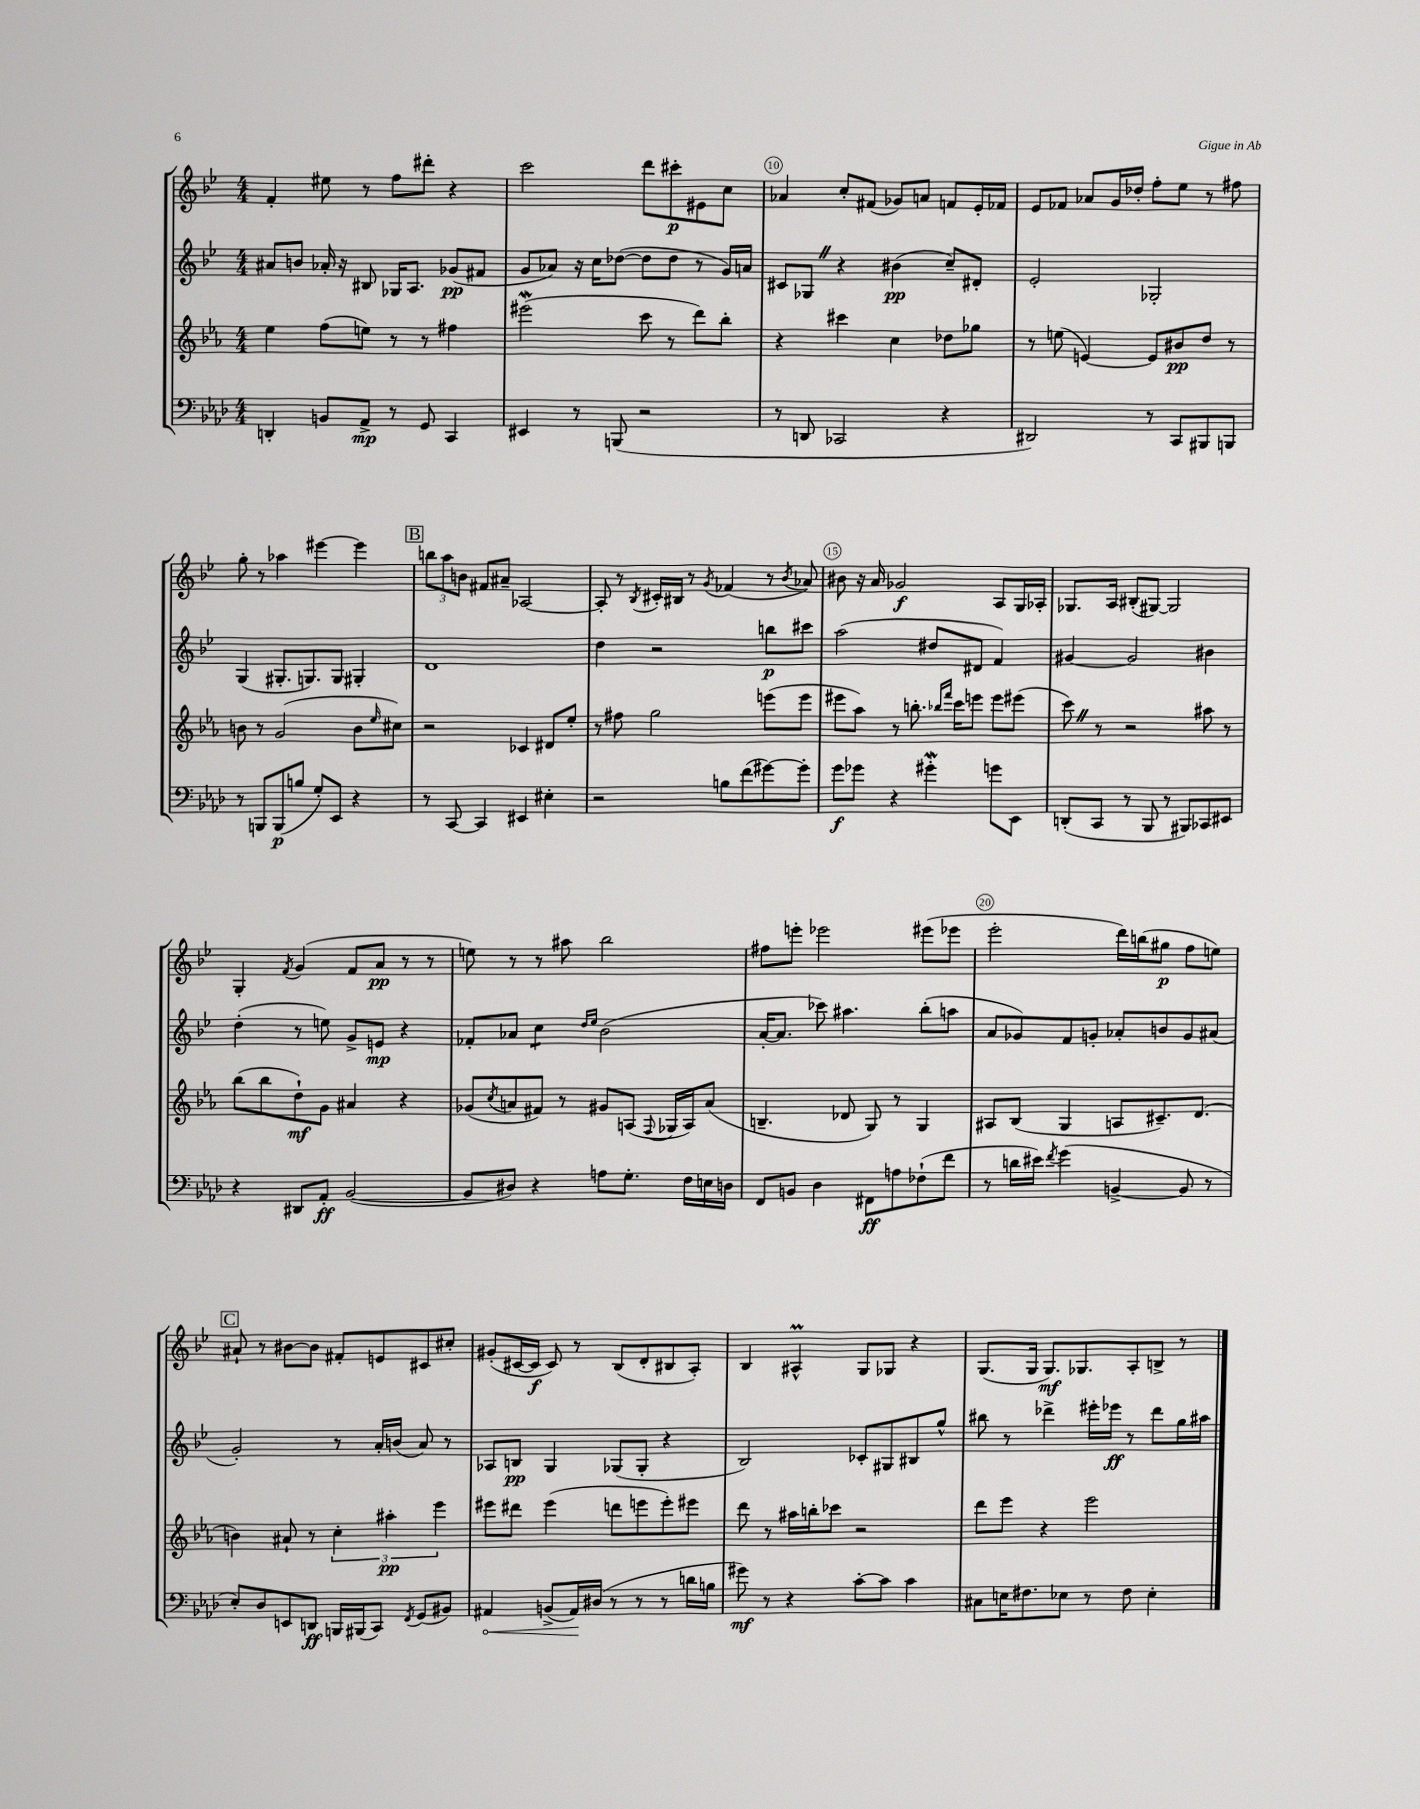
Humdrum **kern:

**kern	**kern	**kern	**kern
*staff4	*staff3	*staff2	*staff1
*clefF4	*clefG2	*clefG2	*clefG2
*k[b-e-a-d-]	*k[b-e-a-]	*k[b-e-]	*k[b-e-]
*M4/4	*M4/4	*M4/4	*M4/4
4DD'	4ee-	8a#	4f'
.	.	8b	.
8BB	(8ff	16a-'	8ee#
.	.	16r	.
8AA-^	8ee)	8B#	8r
8r	8r	16G-	8ff
.	.	8.A	.
8GG	8r	.	8ddd#'
4CC	4ff#	(8g-	4r
.	.	8f#	.
=	=	=	=
4EE#	(2eee#	8g	2ccc
.	.	8a-)	.
8r	.	16r	.
.	.	16cc	.
(8BBB	.	([8dd-	.
2r	8ccc	8dd-]	8ddd
.	8r	8dd-	8ccc#'
.	8ddd)	8r	8e#
.	8bb-'	16g)	8cc
.	.	16a	.
=	=	=	=
8r	4r	8c#	4a-
8DD	.	8G-	.
2CC-	4ccc#	4r	8cc'
.	.	.	(8f#
.	4cc	(4b#	8g-)
.	.	.	8a
4r	8dd-	8cc~)	8f
.	8gg-	8d#'	16e-'
.	.	.	16f-
=	=	=	=
2DD#)	8r	2e-'	8e-
.	(8ee	.	8f-
.	[4e)	.	8a-
.	.	.	16g
.	.	.	16dd-'
8r	8e]	2G-'	8ff'
8CC	8b#	.	8ee-
8BBB#	8dd	.	8r
8BBB	8r	.	8ff#
=	=	=	=
8r	8b	(4G	8gg'
8BBB	8r	.	8r
(8BBB	(2g	8.G#'	4aa-
8B	.	.	.
.	.	8.G)	.
8G')	.	.	[4eee#
8EE-	.	8G	.
4r	8b	4G#'	4eee#]
.	16qqee-	.	.
.	8cc#)	.	.
=	=	=	=
8r	2r	1d	12bb
.	.	.	12aa
[8CC	.	.	.
.	.	.	12b
4CC]	.	.	8f#
.	.	.	8a#~
4EE#	4c-	.	[2A-
4E#'	8d#	.	.
.	8ee-'	.	.
=	=	=	=
2r	8r	4dd	8A-']
.	8ff#	.	8r
.	.	.	8qB-
.	2gg	2r	16c#'
.	.	.	16B#
.	.	.	8r
.	.	.	8qg
8B	.	.	(4f-
(8f	.	.	.
[8g#)	(8eee	8bb	8r
.	.	.	8qb-
8g#']	8eee	8ccc#	8a-)
=	=	=	=
8g	8eee#	(2aa	8b#
8g-	8aa-)	.	16r
.	.	.	16a
4r	8r	.	2g-
.	8.bb'	.	.
4g#'	.	8dd#	.
.	16qqbb-	.	.
.	16qqfff	.	.
.	16ccc	.	.
.	8eee	8d#	.
8g	8eee	4f)	8A
8EE-	(8eee#	.	16G
.	.	.	16A-'
=	=	=	=
(8DD'	8ccc)	[4g#	8.G-
8CC	8r	.	.
.	.	.	16A
8r	2r	2g#]	(8B#'
8BBB-	.	.	[8G#)
8r	.	.	2G#]
8BBB#)	.	.	.
8CC-	8aa#	4b#	.
8EE#	8r	.	.
=	=	=	=
4r	(8bb-	(4dd'	4G'
.	8bb-	.	.
.	.	.	8qf
8DD#	8dd`)	8r	(4g
8AA-'	8g	8ee)	.
([2BB-	4a#	8g^	8f
.	.	8e	8a
.	4r	4r	8r
.	.	.	8r
=	=	=	=
8BB-]	(8g-	8f-'	8ee)
.	8qcc	.	.
8D#)	8a	8a-	8r
4r	8f#)	4cc	8r
.	8r	.	8aa#
.	.	16qqdd	.
.	.	16qqee-	.
8A	8g#	(2b-	2bb-
8.G'	(8A	.	.
.	8qqF	.	.
.	16G-	.	.
16F	16A)	.	.
16E	(8a	.	.
16D	.	.	.
=	=	=	=
8FF	4.B~	[16a'	8ff#
.	.	8.a]	.
8BB	.	.	8eee'
4D-	.	8ccc-)	2eee-
.	8d-	4.aa#	.
8FF#	8G)	.	.
8A	8r	.	.
(8F-`	4G	(8bb-'	(8eee#
8f	.	8aa	8eee-
=	=	=	=
8r	8A#	8a	2eee-'
16d	(8B-	8g-)	.
16e#)	.	.	.
8qf	.	.	.
(4g	4G	8f	.
.	.	8g'	.
[4BB^	8A	8a-'	16ddd)
.	.	.	(16bb
.	8.c#~)	8b	8gg#
8BB]	.	8g	8ff
.	(8.d	.	.
8r	.	(8a#	8ee)
=	=	=	=
8E-')	4b)	2g')	8a#`
8D-	.	.	8r
8EE	8a#`	.	[8b#
8DD	8r	.	8b#]
16BBB	6cc'	8r	8f#'
(16BBB#	.	.	.
8CC)	.	16a'	8e
.	6aa#'	.	.
.	.	(16b	.
8qFF	.	.	.
(8GG	.	8a)	8c#
.	6eee-	.	.
8BB#)	.	8r	8cc#'
=	=	=	=
4AA#	8eee#	8A-	(8g#'
.	8ddd#	8B	[16c#
.	.	.	16c#]
(8BB^	(4eee#	4G	8c#)
16AA#)	.	.	8r
(16D#	.	.	.
8r	8ddd	(8G-	(8B-
8r	8eee	8G-'	8d'
8r	8eee')	4r	8B#
16d	8eee#	.	8A')
16B	.	.	.
=	=	=	=
8g#)	8ddd	2B-)	4B-
8r	8r	.	.
4r	16aa#	.	4A#^^
.	16bb'	.	.
.	8ccc-	.	.
[8c'	2r	8c-'	8G
8c]	.	8G#	8G-
4c	.	8B#	4r
.	.	8gg^^	.
=	=	=	=
8C#	8ddd	8bb#	(8.G
16E	8eee-	8r	.
8.F#	.	.	16G
.	4r	4ddd-^	8.G)
8E-	.	.	.
.	.	.	8.G-
8r	2eee-	16eee#'	.
.	.	16eee-	.
8F#	.	8r	8A'
4E-'	.	8ddd-	8B^
.	.	16gg	8r
.	.	16aa#	.
==	==	==	==
*-	*-	*-	*-
